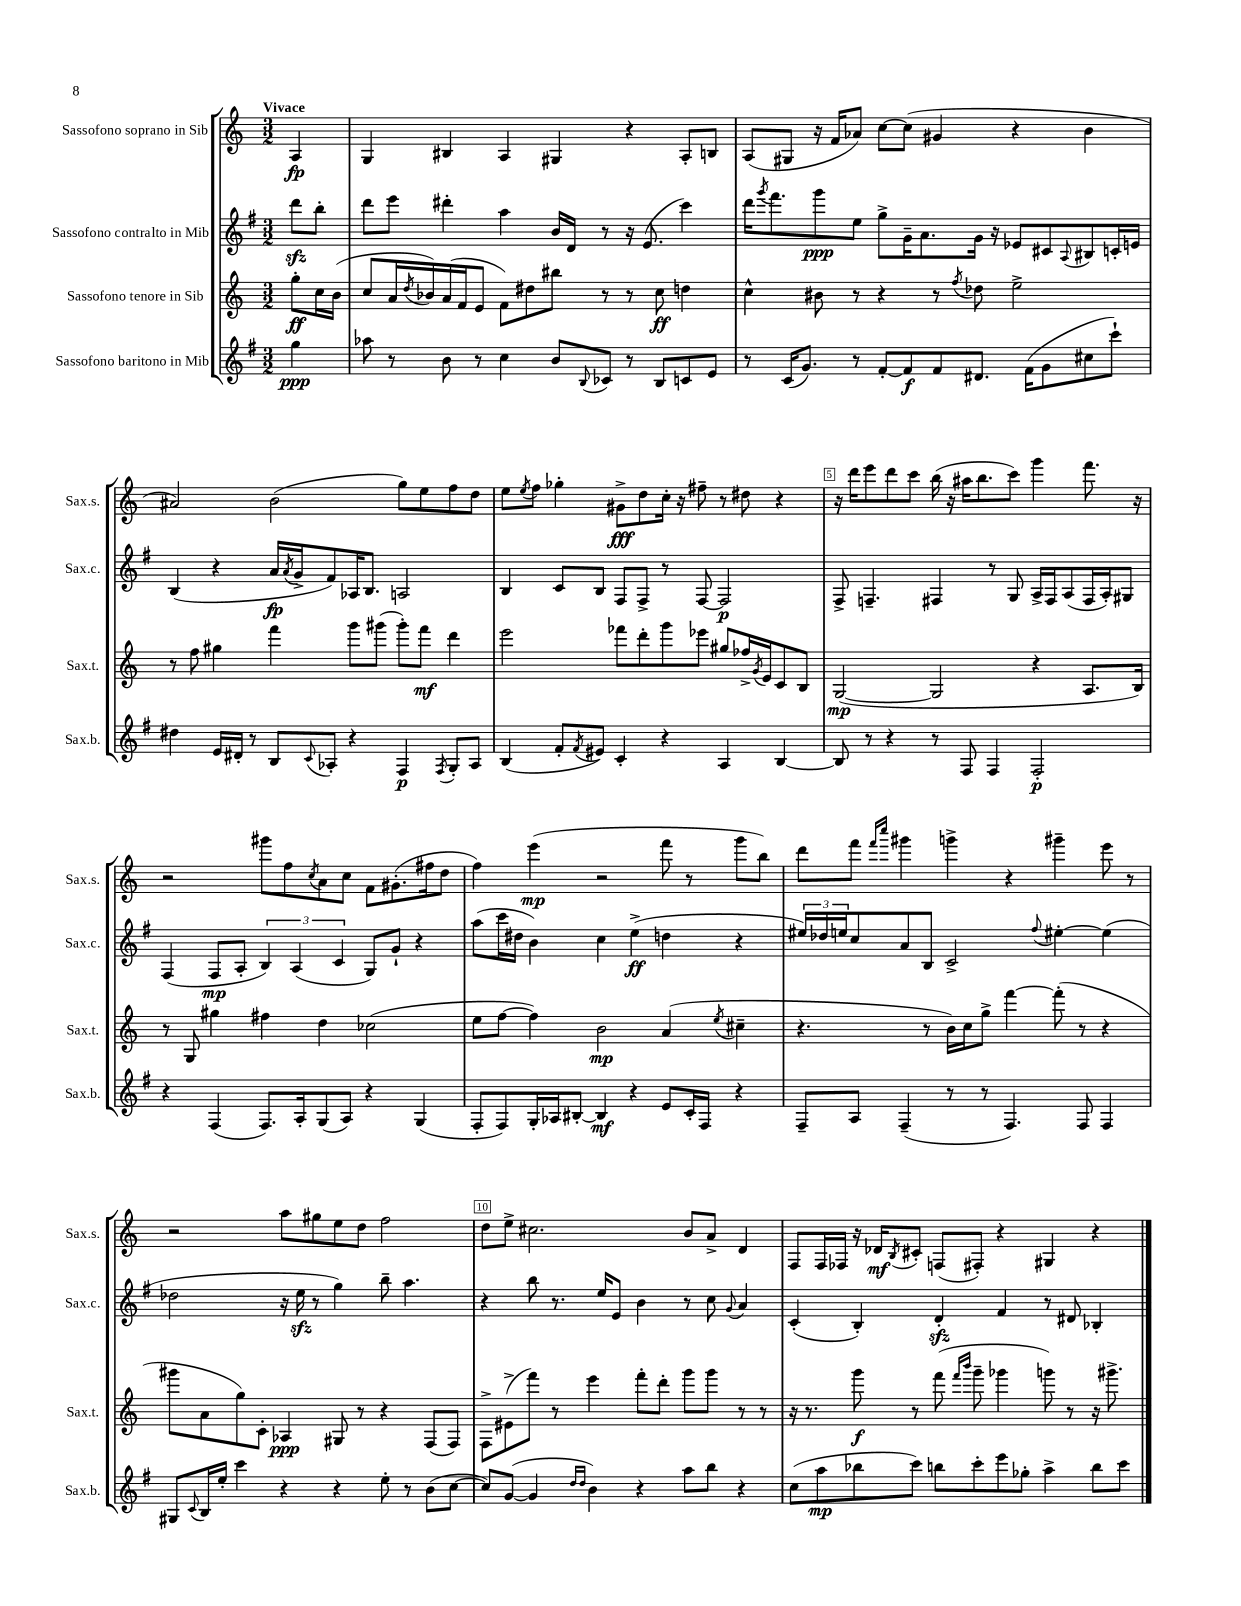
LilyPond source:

<<
\new StaffGroup <<
\new Staff = "s0" \with { instrumentName = "Sassofono soprano in Sib" shortInstrumentName = "Sax.s." } {
    \clef treble \key c \major \numericTimeSignature \time 3/2 \partial 4 \tempo "Vivace"
    a4\fp |
    g4 bis4 a4 gis4 r4 a8-. b8 |
    a8( gis8 r16 f'16 aes'8) c''8~ c''8( gis'4 r4 b'4 |
    ais'2) b'2( g''8) e''8 f''8 d''8 |
    e''8 \acciaccatura { e''8 } f''8 ges''4-. gis'8->\fff d''8 c''16-. r16 fis''8-- r8 dis''8 r4 |
    r16 d'''16 e'''8 d'''8 c'''8 b''16( r16 ais''16 b''8. c'''8) g'''4 f'''8. r16 |
    r2 gis'''8 f''8 \acciaccatura { c''8 } a'8 c''8 f'8 gis'8.-.( fis''16 d''8 |
    f''4) e'''4\mp( r2 f'''8 r8 g'''8 b''8) |
    d'''8 f'''8 \grace { f'''16 c''''16 } gis'''4 g'''4-> r4 gis'''4-- e'''8 r8 |
    r2 a''8 gis''8 e''8 d''8 f''2 |
    d''8 e''8-> cis''2. b'8 a'8-> d'4 |
    f8 f16 fes16 r16 des'16\mf \acciaccatura { b8 } cis'8-. f8( fis8-.) r4 gis4 r4 \bar "|." |
}
\new Staff = "s1" \with { instrumentName = "Sassofono contralto in Mib" shortInstrumentName = "Sax.c." } {
    \clef treble \key g \major \numericTimeSignature \time 3/2 \partial 4
    d'''8\sfz b''8-. |
    d'''8 e'''8 dis'''4-. a''4 b'16 d'16 r8 r16 e'8.( c'''4) |
    d'''16 \acciaccatura { g'''8 } fis'''8. g'''8\ppp e''8 g''8-> g'16-- a'8. g'16 r16 ees'8 cis'8 \appoggiatura { a8 } bis8 c'16-. e'16 |
    b4( r4 a'16\fp \acciaccatura { a'8 } g'16-> fis'8) aes16 b8. a2 |
    b4 c'8 b8 fis8 fis8-> r8 fis8~ fis2\p |
    fis8-> f4.-- fis4 r8 g8 a16-> fis16 a8( fis16 a16-.) gis8 |
    fis4( fis8\mp a8-. \tuplet 3/2 { b4) a4( c'4 } g8) g'8-! r4 |
    a''8( c'''16 dis''16 b'4) c''4 e''4->\ff( d''4 r4 |
    \tuplet 3/2 { eis''16) des''16 e''16 } c''8 a'8 b8 c'2-> \appoggiatura { fis''8 } eis''4~-. eis''4( |
    des''2 r16 e''16\sfz r8 g''4) b''8-- a''4. |
    r4 b''8 r8. e''16 e'8 b'4 r8 c''8 \appoggiatura { g'8 } a'4 |
    c'4-.( b4-.) d'4-.\sfz fis'4 r8 dis'8 bes4-. \bar "|." |
}
\new Staff = "s2" \with { instrumentName = "Sassofono tenore in Sib" shortInstrumentName = "Sax.t." } {
    \clef treble \key c \major \numericTimeSignature \time 3/2 \partial 4
    g''8-.\ff c''16 b'16( |
    c''8 a'16 \acciaccatura { d''8 } bes'16) a'16( f'16 e'8 f'8) dis''8 bis''8 r8 r8 c''8\ff d''4 |
    c''4-^ bis'8 r8 r4 r8 \acciaccatura { f''8 } des''8 e''2-> |
    r8 f''8 gis''4 f'''4 g'''8 gis'''8( gis'''8-.) f'''8\mf d'''4 |
    e'''2 fes'''8 d'''8-. g'''8 ees'''8 gis''8 fes''16-> \acciaccatura { g'8 } e'16 c'8 b8 |
    g2~\mp( g2 r4 a8. b16) |
    r8 g8 gis''4 fis''4 d''4 ces''2( |
    e''8 f''8~ f''4) b'2\mp a'4( \acciaccatura { e''8 } cis''4-- |
    r4. r8 b'16) c''16 g''8-> f'''4~ f'''8-.( r8 r4 |
    gis'''8 a'8 g''8) c'8-. aes4\ppp gis8 r8 r4 f8( f8) |
    f8-> eis'8->( f'''8) r8 e'''4 f'''8-. d'''8-. g'''8 g'''8 r8 r8 |
    r16 r8. g'''8\f r8 f'''8( \grace { f'''16 b'''16 } g'''8-- ges'''4 g'''8) r8 r16 gis'''8.-> \bar "|." |
}
\new Staff = "s3" \with { instrumentName = "Sassofono baritono in Mib" shortInstrumentName = "Sax.b." } {
    \clef treble \key g \major \numericTimeSignature \time 3/2 \partial 4
    g''4\ppp |
    aes''8 r8 b'8 r8 c''4 b'8 \appoggiatura { b8 } ces'8 r8 b8 c'8 e'8 |
    r8 c'16( g'8.) r8 fis'8~-. fis'8\f fis'8 dis'8. fis'16( g'8 cis''8 c'''8-!) |
    dis''4 e'16 dis'16-. r8 b8 \appoggiatura { c'8 } aes8-. r4 fis4\p \acciaccatura { fis8 } g8-. aes8 |
    b4( fis'8-. \acciaccatura { fis'8 } eis'8) c'4-. r4 a4 b4~ |
    b8 r8 r4 r8 fis8 fis4 fis2-.\p |
    r4 fis4( fis8.) a16-. g8( a8) r4 g4( |
    fis8-. fis8) g16-. aes16 bis8~-. bis4\mf r4 e'8 c'16-. fis16 r4 |
    fis8-- a8 fis4--( r8 r8 fis4.) fis8 fis4 |
    gis8 \appoggiatura { c'8 } b16 e''16-. c'''4 r4 r4 e''8-. r8 b'8( c''8~ |
    c''8) g'8~( g'4 \grace { d''16 d''16 } b'4) r4 a''8 b''8 r4 |
    c''8( a''8\mp bes''8 c'''8) b''8 c'''8-. e'''8 ges''8-. a''4-> b''8 c'''8 \bar "|." |
}
>>
>>
\layout { \context { \Score \override BarNumber.break-visibility = ##(#f #t #t) barNumberVisibility = #(every-nth-bar-number-visible 5) \override BarNumber.stencil = #(make-stencil-boxer 0.1 0.3 ly:text-interface::print) } }
